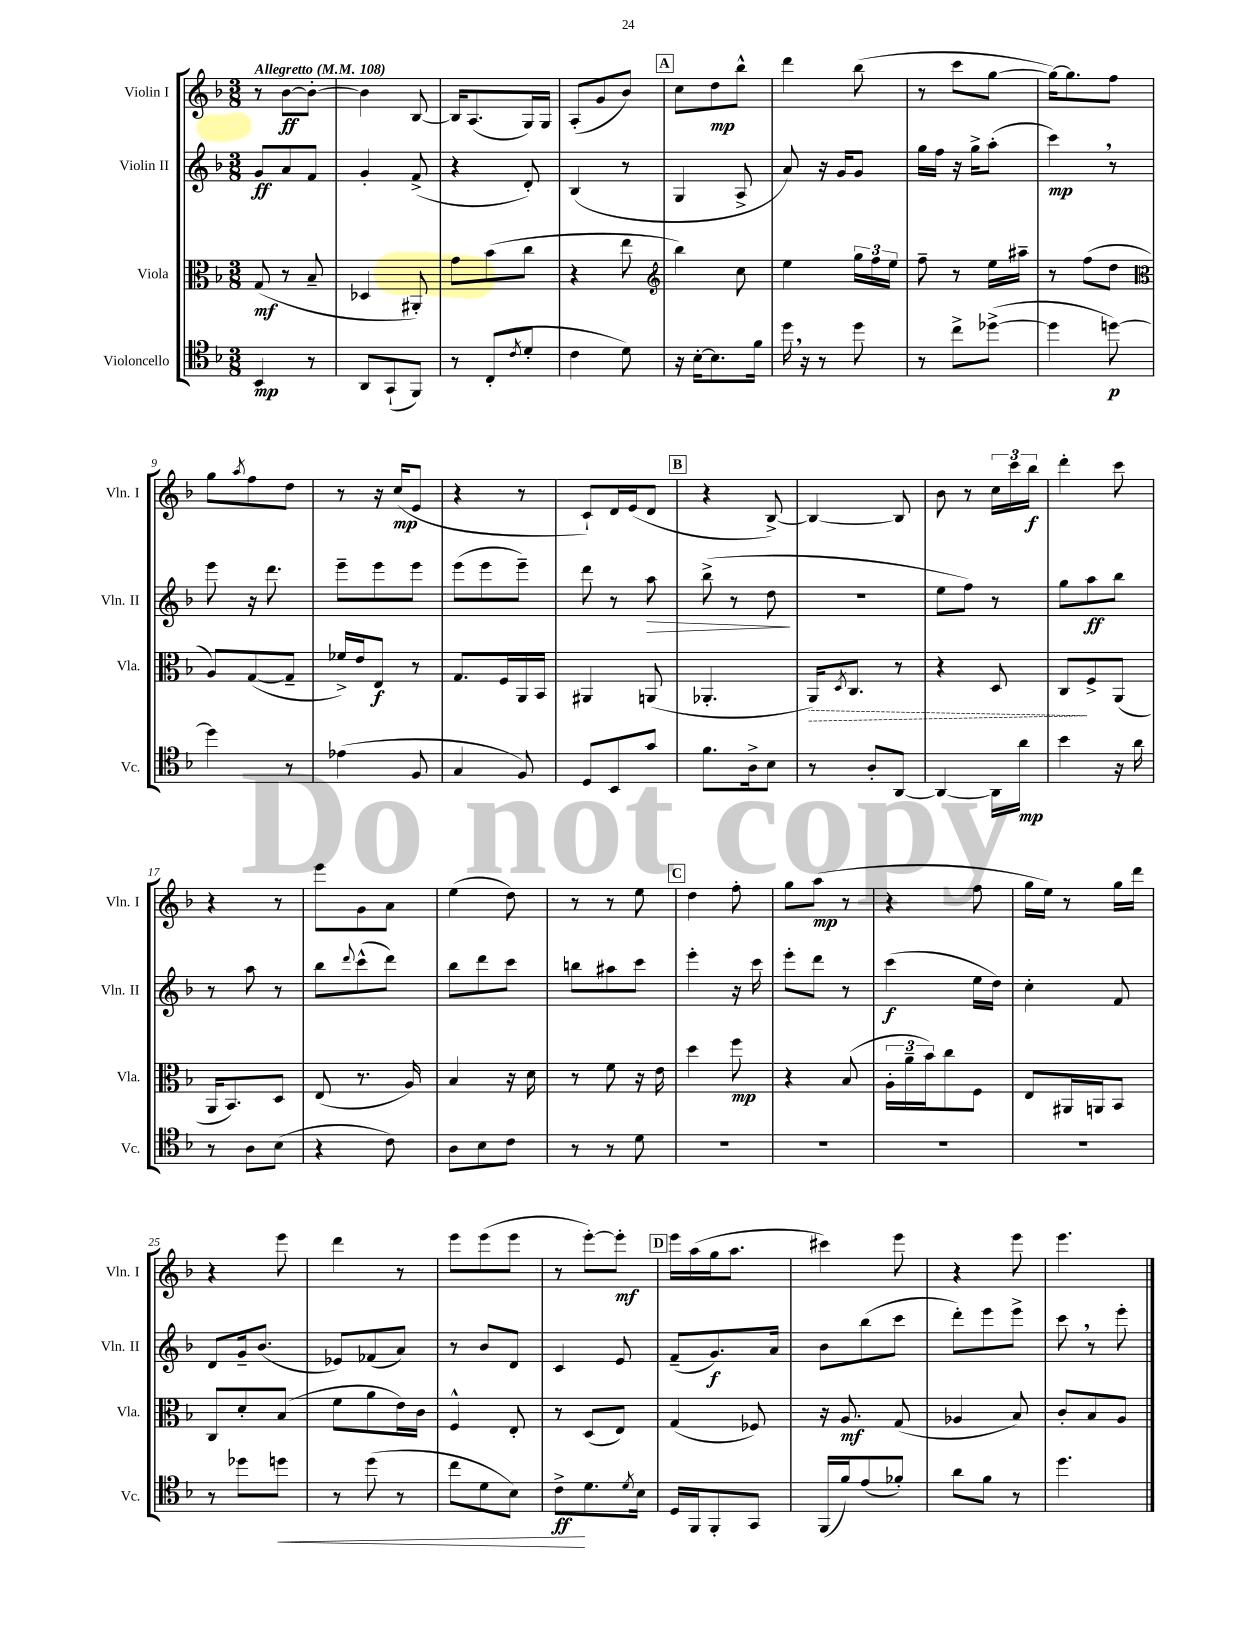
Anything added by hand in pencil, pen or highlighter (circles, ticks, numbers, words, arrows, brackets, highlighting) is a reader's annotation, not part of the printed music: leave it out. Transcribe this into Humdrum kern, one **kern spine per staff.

**kern	**dynam	**kern	**dynam	**kern	**dynam	**kern	**dynam
*part4	*part4	*part3	*part3	*part2	*part2	*part1	*part1
*staff4	*staff4	*staff3	*staff3	*staff2	*staff2	*staff1	*staff1
*I"Violoncello	*	*I"Viola	*	*I"Violin II	*	*I"Violin I	*
*I'Vc.	*	*I'Vla.	*	*I'Vln. II	*	*I'Vln. I	*
*clefC4	*	*clefC3	*	*clefG2	*	*clefG2	*
*k[b-]	*	*k[b-]	*	*k[b-]	*	*k[b-]	*
*M3/8	*	*M3/8	*	*M3/8	*	*M3/8	*
*MM108	*	*MM108	*	*MM108	*	*MM108	*
=1	=1	=1	=1	=1	=1	=1	=1
!	!	!	!	!	!	!LO:TX:a:B:t=Allegretto	!
4BB-/	mp	(8G/	mf	8g/L	ff	8r	.
.	.	8r	.	8a/	.	[8b-\L	ff
8r	.	8B-~/	.	8f/J	.	8b-'\J_	.
=2	=2	=2	=2	=2	=2	=2	=2
8AA/L	.	4D-X/	.	4g'/	.	4b-\]	.
(8GG`/	.	.	.	.	.	.	.
8FF/J)	.	8AA#X'/)	.	(8f^/	.	[8B-/	.
=3	=3	=3	=3	=3	=3	=3	=3
8r	.	8g\L	.	4r	.	16B-/KL]	.
.	.	.	.	.	.	(8.A/	.
(8C'/L	.	(8b-\	.	.	.	.	.
8qc/	.	.	.	.	.	.	.
8d'/J	.	8cc\J	.	8d'/)	.	16G/L)	.
.	.	.	.	.	.	16G/JJ	.
=4	=4	=4	=4	=4	=4	=4	=4
4c\	.	4r	.	(4B-/	.	(8A'/L	.
.	.	.	.	.	.	8g/	.
8d\)	.	8ee\	.	8r	.	8b-/J)	.
!!LO:REH:place=s1:t=A
=5	=5	=5	=5	=5	=5	=5	=5
*	*	*clefG2	*	*	*	*	*
16r	.	4bb-\)	.	4G/	.	8cc\L	.
[16B-'\KL	.	.	.	.	.	.	.
8.B-\]	.	.	.	.	.	8dd\	mp
.	.	8cc\	.	8A^/	.	8bb-^^\J	.
16f\Jk	.	.	.	.	.	.	.
=6	=6	=6	=6	=6	=6	=6	=6
16dd,\	.	4ee\	.	8a/)	.	4ddd\	.
16r	.	.	.	.	.	.	.
8r	.	.	.	16r	.	.	.
.	.	.	.	16g/KL	.	.	.
8dd\	.	24gg\LL	.	8g/J	.	(8bb-\	.
.	.	24ff\	.	.	.	.	.
.	.	24ee\JJ	.	.	.	.	.
=7	=7	=7	=7	=7	=7	=7	=7
8r	.	8ff~\	.	16gg\LL	.	8r	.
.	.	.	.	16ff\JJ	.	.	.
8cc^\L	.	8r	.	16r	.	8ccc\L	.
.	.	.	.	16gg^\KL	.	.	.
([8dd-X^\J	.	16ee\LL	.	(8aa'\J	.	[8gg\J	.
.	.	16aa#X~\JJ	.	.	.	.	.
=8	=8	=8	=8	=8	=8	=8	=8
4dd-\]	.	8r	.	4ccc,\)	mp	16gg\KL_)	.
.	.	.	.	.	.	8.gg\]	.
.	.	(8ff\L	.	.	.	.	.
[8ddn\)	p	8dd\J	.	8r	.	8ff\J	.
!!LO:LB:g=z
=9	=9	=9	=9	=9	=9	=9	=9
*	*	*clefC3	*	*	*	*	*
4dd\]	.	8A/L)	.	8eee\	.	8gg\L	.
.	.	.	.	.	.	8qaa/	.
.	.	([8G/	.	16r	.	8ff\	.
.	.	.	.	8.ddd\	.	.	.
8r	.	8G~/J]	.	.	.	8dd\J	.
=10	=10	=10	=10	=10	=10	=10	=10
(4e-X\	.	16f-X^/LL)	.	8eee~\L	.	8r	.
.	.	16e/J	.	.	.	.	.
.	.	8E/J	f	8eee\	.	16r	.
.	.	.	.	.	.	(16cc/KL	mp
8F/	.	8r	.	8eee\J	.	8e/J	.
=11	=11	=11	=11	=11	=11	=11	=11
4G/	.	8.G/L	.	(8eee\L	.	4r	.
.	.	.	.	8eee\	.	.	.
.	.	16F/L	.	.	.	.	.
8F/)	.	16AA/	.	8eee~\J)	.	8r	.
.	.	16BB-/JJ	.	.	.	.	.
=12	=12	=12	=12	=12	=12	=12	=12
8D/L	.	4AA#X/	.	8ddd\	.	8c`/L)	.
8BB-/	.	.	.	8r	.	16d/L	.
.	.	.	.	.	.	(16e/J	.
!	!	!	!	!	!LO:HP:b	!	!
8g/J	.	(8AAn/	.	8aa\	>	8d/J	.
!!LO:REH:place=s1:t=B
=13	=13	=13	=13	=13	=13	=13	=13
8.f\L	.	4.AA-X'/	.	(8bb-^\	.	4r	.
.	.	.	.	8r	.	.	.
16A^\k	.	.	.	.	.	.	.
8B-\J	.	.	.	8dd\	.	[8B-^/)	.
.	.	.	.	.	]	.	.
=14	=14	=14	=14	=14	=14	=14	=14
!	!	!	!LO:HP:b	!	!	!	!
8r	.	16AA/KL)	>	4.r	.	4B-/_	.
.	.	8qD/	.	.	.	.	.
.	.	8.C/J	.	.	.	.	.
8A'/L	.	.	.	.	.	.	.
[8AA/J	.	8r	.	.	.	8B-/]	.
=15	=15	=15	=15	=15	=15	=15	=15
4AA/_	.	4r	.	8ee\L	.	8b-\	.
.	.	.	.	8ff\J)	.	8r	.
16AA\LL]	.	8D/	.	8r	.	24cc\LL	.
.	.	.	.	.	.	24ccc\	.
16a\JJ	mp	.	.	.	.	.	.
.	.	.	.	.	.	24bb-\JJ	f
=16	=16	=16	=16	=16	=16	=16	=16
4b-\	.	8C/L	.	8gg\L	.	4ddd'\	.
.	.	8F^/	]	8aa\	ff	.	.
16r	.	(8AA/J	.	8bb-\J	.	8ccc\	.
16a\	.	.	.	.	.	.	.
!!LO:LB:g=z
=17	=17	=17	=17	=17	=17	=17	=17
8r	.	16AA/KL	.	8r	.	4r	.
.	.	8.BB-/)	.	.	.	.	.
8A\L	.	.	.	8aa\	.	.	.
(8B-\J	.	8D/J	.	8r	.	8r	.
=18	=18	=18	=18	=18	=18	=18	=18
4r	.	(8E/	.	8bb-\L	.	8eee\L	.
.	.	.	.	8qqddd/	.	.	.
.	.	8.r	.	(8ccc^^\	.	8g\	.
8c\)	.	.	.	8ddd\J)	.	8a\J	.
.	.	16A/)	.	.	.	.	.
=19	=19	=19	=19	=19	=19	=19	=19
8A\L	.	4B-/	.	8bb-\L	.	(4ee\	.
8B-\	.	.	.	8ddd\	.	.	.
8c\J	.	16r	.	8ccc\J	.	8dd\)	.
.	.	16d\	.	.	.	.	.
=20	=20	=20	=20	=20	=20	=20	=20
8r	.	8r	.	8bbn\L	.	8r	.
8r	.	8f\	.	8aa#X\	.	8r	.
8d\	.	16r	.	8ccc\J	.	8ee\	.
.	.	16e\	.	.	.	.	.
!!LO:REH:place=s1:t=C
=21	=21	=21	=21	=21	=21	=21	=21
4.r	.	4dd\	.	4eee'\	.	4dd\	.
.	.	8ff\	mp	16r	.	8ff'\	.
.	.	.	.	16ccc\	.	.	.
=22	=22	=22	=22	=22	=22	=22	=22
4.r	.	4r	.	8eee'\L	.	8gg\L	.
.	.	.	.	8ddd\J	.	(8aa\J	mp
.	.	(8B-/	.	8r	.	8r	.
=23	=23	=23	=23	=23	=23	=23	=23
4.r	.	24A'\LL	.	(4ccc\	f	4r	.
.	.	24a~\	.	.	.	.	.
.	.	24b-\J)	.	.	.	.	.
.	.	8cc\	.	.	.	.	.
.	.	8F\J	.	16ee\LL	.	8ff\	.
.	.	.	.	16dd\JJ)	.	.	.
=24	=24	=24	=24	=24	=24	=24	=24
4.r	.	8E/L	.	4cc'\	.	16gg\LL	.
.	.	.	.	.	.	16ee\JJ)	.
.	.	16AA#X/L	.	.	.	8r	.
.	.	16AAn/J	.	.	.	.	.
.	.	8BB-/J	.	8f/	.	16gg\LL	.
.	.	.	.	.	.	16ddd\JJ	.
!!LO:LB:g=z
=25	=25	=25	=25	=25	=25	=25	=25
8r	.	8C/L	.	8d/L	.	4r	.
8dd-X\L	.	8d'/	.	16g~/k	.	.	.
.	.	.	.	(8.b-/J	.	.	.
!	!LO:HP:b	!	!	!	!	!	!
8ddn\J	<	(8B-/J	.	.	.	8eee\	.
=26	=26	=26	=26	=26	=26	=26	=26
8r	.	8f\L	.	8e-X/L)	.	4ddd\	.
(8dd\	.	8a\	.	(8f-X/	.	.	.
8r	.	16e\L)	.	8a/J)	.	8r	.
.	.	16c\JJ	.	.	.	.	.
=27	=27	=27	=27	=27	=27	=27	=27
8cc\L	.	4F^^/	.	8r	.	8eee\L	.
8d\	.	.	.	8b-/L	.	(8eee\	.
8B-\J)	.	8E'/	.	8d/J	.	8eee\J	.
=28	=28	=28	=28	=28	=28	=28	=28
8c^\L	ff	8r	.	4c/	.	8r	.
8.d\	[	(8D/L	.	.	.	[8eee'\L)	.
.	.	8E/J)	.	8e/	.	8eee'\J]	mf
8qd/	.	.	.	.	.	.	.
16B-\Jk	.	.	.	.	.	.	.
!!LO:REH:place=s1:t=D
=29	=29	=29	=29	=29	=29	=29	=29
16D/LL	.	(4G/	.	(8f~/L	.	16eee\LL	.
16FF/J	.	.	.	.	.	(16aa\	.
8FF'/	.	.	.	8.g/)	f	16gg\J	.
.	.	.	.	.	.	8.aa\J	.
8GG/J	.	8F-X/)	.	.	.	.	.
.	.	.	.	16a/Jk	.	.	.
=30	=30	=30	=30	=30	=30	=30	=30
(16FF/LL	.	16r	.	8b-\L	.	4ccc#X\)	.
16f/J)	.	8.A/	mf	.	.	.	.
(8e/	.	.	.	(8bb-\	.	.	.
8f-X'/J)	.	(8G/	.	8ccc\J	.	8eee\	.
=31	=31	=31	=31	=31	=31	=31	=31
8a\L	.	4A-X/	.	8ddd'\L)	.	4r	.
8f\J	.	.	.	8eee\	.	.	.
8r	.	8B-/)	.	8eee^\J	.	8eee\	.
=32	=32	=32	=32	=32	=32	=32	=32
4.dd\	.	8c'/L	.	8ccc,\	.	4.eee\	.
.	.	8B-/	.	8r	.	.	.
.	.	8A/J	.	8eee'\	.	.	.
==	==	==	==	==	==	==	==
*-	*-	*-	*-	*-	*-	*-	*-
